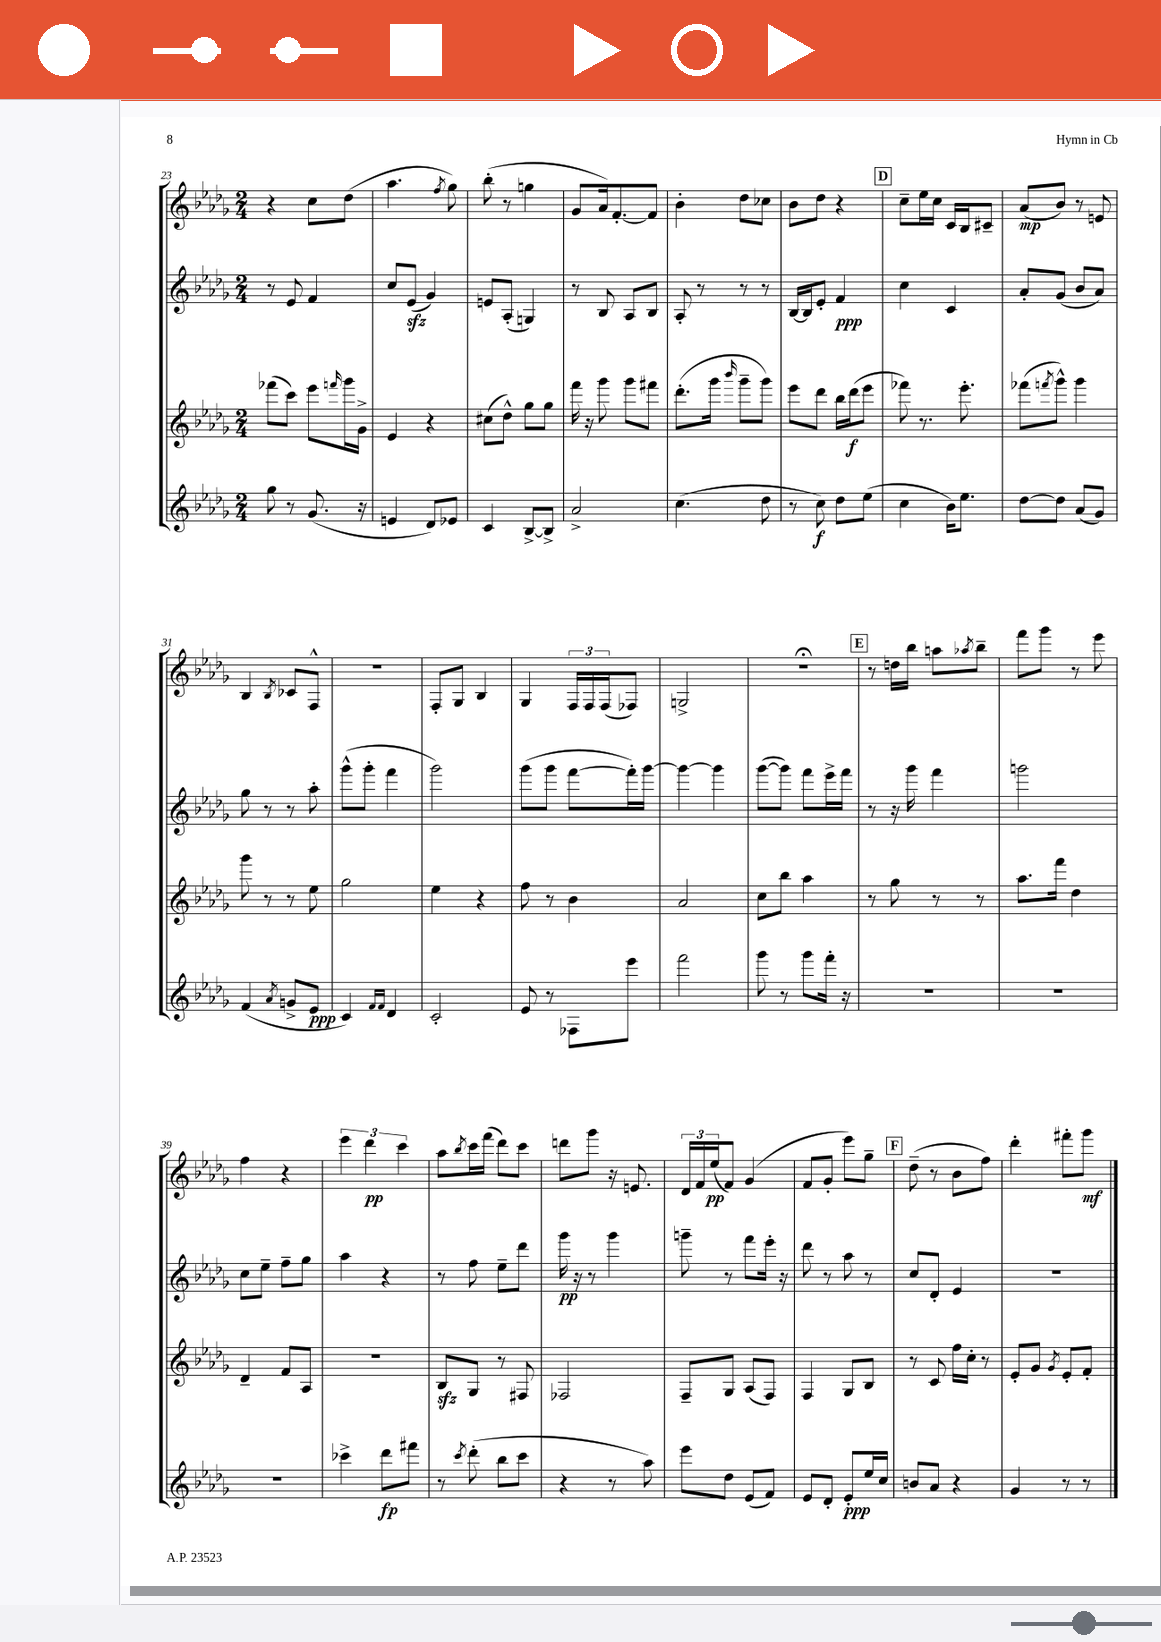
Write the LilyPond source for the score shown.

<<
\new StaffGroup <<
\new Staff = "s0" {
    \clef treble \key des \major \numericTimeSignature \time 2/4
    r4 c''8 des''8( |
    aes''4. \acciaccatura { f''8 } ges''8) |
    bes''8-.( r8 g''4 |
    ges'8 aes'16) f'8.~-. f'8 |
    bes'4-. des''8 ces''8 |
    bes'8 des''8 r4 |
    \mark \markup { \box "D" } c''8-- ees''16 c''16 c'16 bes16 cis'8-- |
    aes'8\mp( bes'8) r8 e'8 |
    bes4 \acciaccatura { bes8 } ces'8 f8-^ |
    R2 |
    f8-. ges8 bes4 |
    ges4 \tuplet 3/2 { f16 f16 f16( } fes8) |
    g2-> |
    r2\fermata |
    \mark \markup { \box "E" } r8 d''16 bes''16 a''8 \acciaccatura { aes''8 } bes''8-- |
    f'''8 ges'''8 r8 ees'''8 |
    f''4 r4 |
    \tuplet 3/2 { ees'''4 des'''4\pp c'''4 } |
    aes''8 \acciaccatura { bes''8 } c'''16 f'''16( des'''8) c'''8 |
    d'''8 ges'''8 r16 e'8. |
    \tuplet 3/2 { des'16 f'16 ees''16\pp( } f'8) ges'4( |
    f'8 ges'8-. ees'''8) ges''8-- |
    \mark \markup { \box "F" } des''8--( r8 bes'8 f''8) |
    des'''4-. fis'''8-. ges'''8\mf \bar "|." |
}
\new Staff = "s1" {
    \clef treble \key des \major \numericTimeSignature \time 2/4
    r8 ees'8 f'4 |
    c''8 ees'8\sfz( ges'4) |
    e'8 aes8-.( g4) |
    r8 bes8 aes8 bes8 |
    aes8-. r8 r8 r8 |
    bes16~ bes16 ees'8-. f'4\ppp |
    \mark \markup { \box "D" } c''4 c'4 |
    aes'8-. ges'8( bes'8 aes'8) |
    ges''8 r8 r8 aes''8-. |
    ges'''8-^( ges'''8-. f'''4 |
    ges'''2) |
    ges'''8( ges'''8 f'''8~ f'''16-.) ges'''16~ |
    ges'''4~ ges'''4 |
    ges'''8~( ges'''8) f'''8 ees'''16-> f'''16 |
    \mark \markup { \box "E" } r8 r16 ges'''16 f'''4 |
    g'''2 |
    c''8 ees''8-- f''8-- ges''8 |
    aes''4 r4 |
    r8 f''8 ees''8-- des'''8 |
    ges'''16\pp r16 r8 ges'''4 |
    g'''8-- r8 f'''8 ees'''16-. r16 |
    des'''8 r8 aes''8 r8 |
    \mark \markup { \box "F" } c''8 des'8-. ees'4 |
    R2 \bar "|." |
}
\new Staff = "s2" {
    \clef treble \key des \major \numericTimeSignature \time 2/4
    fes'''8( c'''8) ees'''8 \grace { f'''16 } ges'''16 ges'16-> |
    ees'4 r4 |
    cis''8( des''8-^) ges''8 ges''8 |
    f'''16 r16 ges'''8 ges'''8 fis'''8 |
    des'''8.-.( ges'''16 \grace { bes'''16 } ges'''8-- ges'''8) |
    ees'''8 des'''8 bes''16 des'''16\f( ees'''8 |
    \mark \markup { \box "D" } fes'''8) r8. ees'''8.-. |
    fes'''8( \acciaccatura { f'''8 } ges'''8-^) ges'''4 |
    ges'''8 r8 r8 ees''8 |
    ges''2 |
    ees''4 r4 |
    f''8 r8 bes'4 |
    aes'2 |
    c''8 bes''8 aes''4 |
    \mark \markup { \box "E" } r8 ges''8 r8 r8 |
    aes''8. f'''16 des''4 |
    des'4-- f'8 aes8 |
    R2 |
    bes8\sfz ges8 r8 fis8 |
    fes2 |
    f8-- ges8 aes8( f8) |
    f4 ges8 bes8 |
    \mark \markup { \box "F" } r8 c'8 f''16 c''16-. r8 |
    ees'8-. ges'8 \acciaccatura { ges'8 } ees'8-. f'8-. \bar "|." |
}
\new Staff = "s3" {
    \clef treble \key des \major \numericTimeSignature \time 2/4
    ges''8 r8 ges'8.( r16 |
    e'4 des'8) ees'8 |
    c'4 bes8~-> bes8-> |
    aes'2-> |
    c''4.( des''8 |
    r8 c''8\f) des''8 ees''8( |
    \mark \markup { \box "D" } c''4 bes'16) ees''8. |
    des''8~ des''8 aes'8( ges'8) |
    f'4( \acciaccatura { aes'8 } g'8-> ees'8\ppp |
    c'4) \grace { f'16 f'16 } des'4 |
    c'2-. |
    ees'8 r8 fes8 ees'''8 |
    f'''2 |
    ges'''8 r8 ges'''8 f'''16-. r16 |
    \mark \markup { \box "E" } R2 |
    R2 |
    R2 |
    ces'''4-> des'''8\fp fis'''8 |
    r8 \acciaccatura { c'''8 } des'''8-.( bes''8 c'''8 |
    r4 r8 aes''8) |
    ees'''8 des''8 ees'8( f'8) |
    ees'8 des'8-. ees'8-.\ppp ees''16 c''16 |
    \mark \markup { \box "F" } b'8 aes'8 r4 |
    ges'4 r8 r8 \bar "|." |
}
>>
>>
\layout { \context { \Score currentBarNumber = #23 } }
